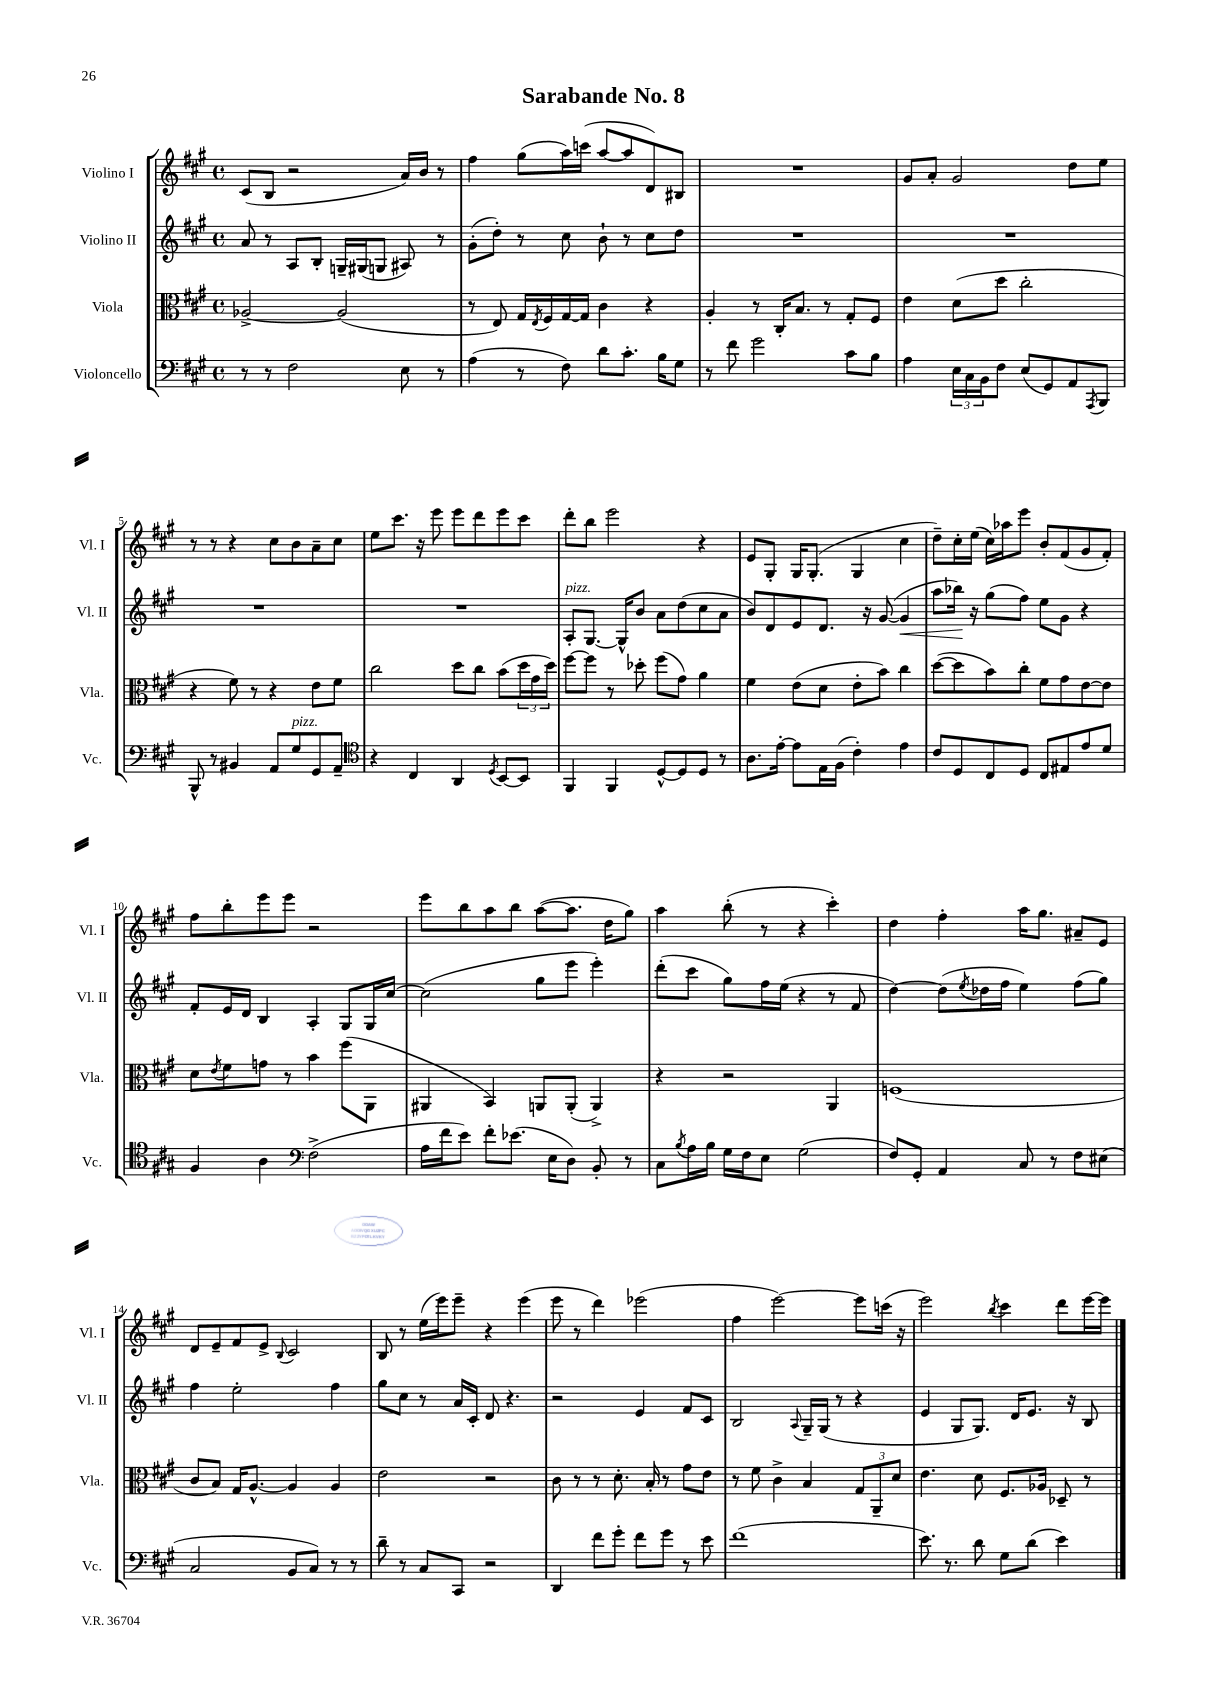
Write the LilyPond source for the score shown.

\header { title = "Sarabande No. 8" }
<<
\new StaffGroup <<
\new Staff = "s0" \with { instrumentName = "Violino I" shortInstrumentName = "Vl. I" } {
    \clef treble \key a \major \defaultTimeSignature \time 4/4
    cis'8( b8 r2 a'16) b'16 r8 |
    fis''4 gis''8( a''16) c'''16( a''8~ a''8 d'8) bis8 |
    R1 |
    gis'8 a'8-. gis'2 d''8 e''8 |
    r8 r8 r4 cis''8 b'8 a'8-- cis''8 |
    e''8 cis'''8. r16 e'''8 e'''8 d'''8 e'''8 cis'''8 |
    d'''8-. b''8 e'''2 r4 |
    e'8 gis8-. gis16 gis8.-.( gis4 cis''4 |
    d''8--) cis''16-. e''16( cis''16) aes''16 e'''8 b'8-. fis'8( gis'8 fis'8-.) |
    fis''8 b''8-. e'''8 e'''8 r2 |
    e'''8 b''8 a''8 b''8 a''8~( a''8. d''16 gis''8) |
    a''4 b''8-.( r8 r4 cis'''4-.) |
    d''4 fis''4-. a''16 gis''8. ais'8-- e'8 |
    d'8 e'8-- fis'8 e'8-> \appoggiatura { b8 } cis'2 |
    b8 r8 e''16( e'''16) e'''8-- r4 e'''4( |
    e'''8 r8 d'''4) ees'''2( |
    fis''4 e'''2~) e'''8 c'''16( r16 |
    e'''2) \acciaccatura { b''8 } cis'''4 d'''8 e'''16~ e'''16 \bar "|." |
}
\new Staff = "s1" \with { instrumentName = "Violino II" shortInstrumentName = "Vl. II" } {
    \clef treble \key a \major \defaultTimeSignature \time 4/4
    a'8 r8 a8 b8-. g16-- gis16( g8 ais8) r8 |
    gis'8-.( d''8-.) r8 cis''8 b'8-! r8 cis''8 d''8 |
    R1 |
    R1 |
    R1 |
    R1 |
    a8-.^\markup { \italic "pizz." } gis8.~ gis16-^ b'8 a'8 d''8( cis''8 a'8 |
    b'8) d'8 e'8 d'8. r16 gis'8~( gis'4\< |
    a''8 bes''16\!) r16 gis''8( fis''8) e''8 gis'8 r4 |
    fis'8-. e'16 d'16 b4 a4-. gis8 gis16 cis''16~ |
    cis''2( gis''8 e'''8 e'''4-.) |
    d'''8-.( cis'''8 gis''8) fis''16 e''16( r4 r8 fis'8 |
    d''4~) d''8( \acciaccatura { e''8 } des''16 fis''16 e''4) fis''8( gis''8) |
    fis''4 e''2-. fis''4 |
    gis''8 cis''8 r8 a'16 cis'16-. d'8 r4. |
    r2 e'4 fis'8 cis'8 |
    b2 \appoggiatura { a8 } gis16-- gis16( r8 r4 |
    e'4 gis8 gis8.) d'16 e'8. r16 b8 \bar "|." |
}
\new Staff = "s2" \with { instrumentName = "Viola" shortInstrumentName = "Vla." } {
    \clef alto \key a \major \defaultTimeSignature \time 4/4
    aes2~-> aes2( |
    r8 e8) gis16 \acciaccatura { e8 } fis16 gis16~ gis16 cis'4 r4 |
    a4-. r8 cis16-. b8. r8 gis8-. fis8 |
    e'4 d'8( d''8 cis''2-. |
    r4 fis'8) r8 r4 e'8 fis'8 |
    cis''2 d''8 cis''8 b'8( \tuplet 3/2 { d''16 gis'16 d''16) } |
    fis''8~ fis''8 r8 des''8-. fis''8( gis'8) a'4 |
    fis'4 e'8( d'8 e'8-. b'8) cis''4 |
    d''8~( d''8 b'8) cis''8-. fis'8 gis'8 e'8~ e'8 |
    d'8 \acciaccatura { e'8 } fis'8 g'8 r8 b'4 fis''8( a,8 |
    ais,4 b,4) a,8 a,8-.( a,4->) |
    r4 r2 a,4 |
    f1( |
    cis'8 b8) gis16 a8.~-^ a4 a4 |
    e'2 r2 |
    cis'8 r8 r8 d'8.-. b16-. r8 gis'8 e'8 |
    r8 fis'8 cis'4-> b4 \tuplet 3/2 { gis8 a,8-- d'8 } |
    e'4. d'8 fis8. aes16 des8-- r8 \bar "|." |
}
\new Staff = "s3" \with { instrumentName = "Violoncello" shortInstrumentName = "Vc." } {
    \clef bass \key a \major \defaultTimeSignature \time 4/4
    r8 r8 fis2 e8 r8 |
    a4( r8 fis8) d'8 cis'8.-. b16 gis8 |
    r8 fis'8 gis'2 cis'8 b8 |
    a4 \tuplet 3/2 { e16 cis16 b,16 } fis8 e8( gis,8) a,8 \acciaccatura { a,,8 } b,,8 |
    b,,8-^ r8 bis,4 a,8 gis8^\markup { \italic "pizz." } gis,8 a,8-- |
    \clef tenor r4 cis4 a,4 \acciaccatura { d8 } b,8~ b,8 |
    fis,4 fis,4 d8~-^ d8 d8 r8 |
    a8. e'16~-. e'8 e16 fis16( cis'4-.) e'4 |
    cis'8 d8 cis8 d8 cis8 eis8 e'8 d'8 |
    fis4 a4 \clef bass fis2->( |
    a16 fis'16 e'8) fis'8-. ees'8.( e16 d8) b,8-. r8 |
    cis8 \acciaccatura { b8 } a16 b16 gis16 fis16 e8 gis2( |
    fis8) gis,8-. a,4 cis8 r8 fis8 eis8( |
    cis2 b,8 cis8) r8 r8 |
    d'8-- r8 cis8 cis,8 r2 |
    d,4 fis'8 gis'8-. fis'8 gis'8 r8 e'8 |
    fis'1( |
    e'8.) r8. d'8 gis8 d'8( e'4) \bar "|." |
}
>>
>>
